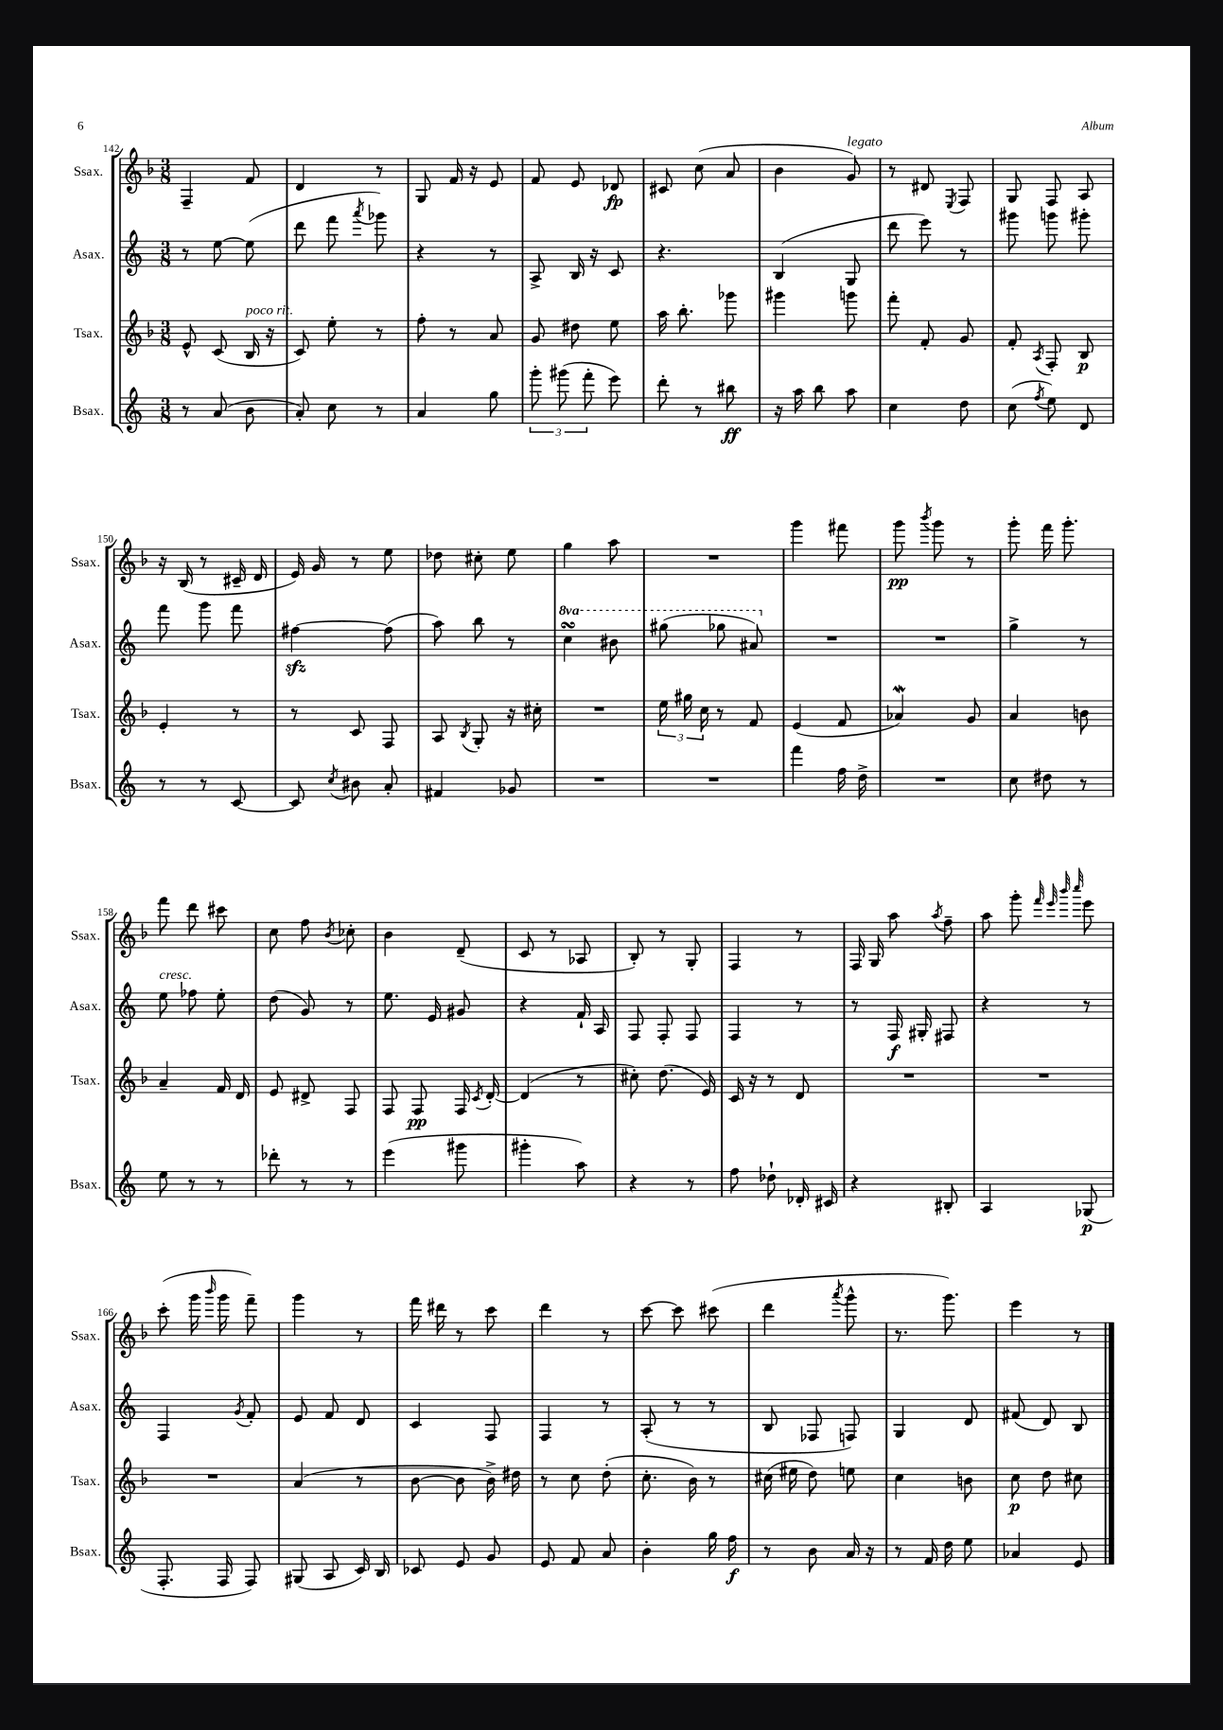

**kern	**dynam	**kern	**dynam	**kern	**dynam	**kern	**dynam
*part4	*part4	*part3	*part3	*part2	*part2	*part1	*part1
*staff4	*staff4	*staff3	*staff3	*staff2	*staff2	*staff1	*staff1
*I"Bsax.	*	*I"Tsax.	*	*I"Asax.	*	*I"Ssax.	*
*I'Bsax.	*	*I'Tsax.	*	*I'Asax.	*	*I'Ssax.	*
*clefG2	*	*clefG2	*	*clefG2	*	*clefG2	*
*k[]	*	*k[b-]	*	*k[]	*	*k[b-]	*
*M3/8	*	*M3/8	*	*M3/8	*	*M3/8	*
=142	=142	=142	=142	=142	=142	=142	=142
8r	.	8e^^/	.	8r	.	4F~/	.
(8a/	.	(8c/	.	[8ee\	.	.	.
!	!	!LO:TX:a:i:t=poco rit.	!	!	!	!	!
8b\	.	16B-/	.	(8ee\]	.	8f/	.
.	.	16r	.	.	.	.	.
=143	=143	=143	=143	=143	=143	=143	=143
8a'/)	.	8c/)	.	8ddd\	.	4d/	.
8cc\	.	8ee'\	.	8fff\	.	.	.
.	.	.	.	8qaaa/	.	.	.
8r	.	8r	.	8ggg-X\)	.	8r	.
=144	=144	=144	=144	=144	=144	=144	=144
4a/	.	8ff'\	.	4r	.	8G/	.
.	.	8r	.	.	.	16f/	.
.	.	.	.	.	.	16r	.
8gg\	.	8a/	.	8r	.	8e/	.
=145	=145	=145	=145	=145	=145	=145	=145
12ggg'\	.	8g/	.	8A^/	.	8f/	.
(12ggg#X\	.	.	.	.	.	.	.
.	.	8dd#X\	.	16B/	.	8e/	.
12fff'\	.	.	.	.	.	.	.
.	.	.	.	16r	.	.	.
8eee\)	.	8ee\	.	8c/	.	8d-X/	fp
=146	=146	=146	=146	=146	=146	=146	=146
8ddd'\	.	16aa\	.	4.r	.	8c#X/	.
.	.	8.bb-'\	.	.	.	.	.
8r	.	.	.	.	.	(8cc\	.
8bb#X\	ff	8ggg-X\	.	.	.	8a/	.
=147	=147	=147	=147	=147	=147	=147	=147
16r	.	4ggg#X\	.	(4B/	.	4b-\	.
16aa\	.	.	.	.	.	.	.
8bb\	.	.	.	.	.	.	.
!	!	!	!	!	!	!LO:TX:a:i:t=legato	!
8aa\	.	8gggn\	.	8G/	.	8g/)	.
=148	=148	=148	=148	=148	=148	=148	=148
4cc\	.	8fff'\	.	8ddd\	.	8r	.
.	.	8f'/	.	8eee\)	.	8d#X/	.
.	.	.	.	.	.	8qE/	.
8dd\	.	8g/	.	8r	.	8F/	.
=149	=149	=149	=149	=149	=149	=149	=149
(8cc\	.	8f'/	.	8ggg#X\	.	8G/	.
8qff/	.	8qA/	.	.	.	.	.
8ee\)	.	8F'/	.	8gggn\	.	8F/	.
8d/	.	8B-/	p	8ggg#X'\	.	8A/	.
!!LO:LB:g=z
=150	=150	=150	=150	=150	=150	=150	=150
8r	.	4e'/	.	8fff\	.	16r	.
.	.	.	.	.	.	(16B-/	.
8r	.	.	.	8ggg\	.	8r	.
[8c/	.	8r	.	8fff\	.	16c#X~/	.
.	.	.	.	.	.	16d/	.
=151	=151	=151	=151	=151	=151	=151	=151
8c/]	.	8r	.	[4ff#Xzz\	.	16e/)	.
.	.	.	.	.	.	16g/	.
8qcc/	.	.	.	.	.	.	.
8b#X\	.	8c/	.	.	.	8r	.
8a'/	.	8F/	.	(8ff#\]	.	8ee\	.
=152	=152	=152	=152	=152	=152	=152	=152
4f#X/	.	8A/	.	8aa\)	.	8dd-X\	.
.	.	8qB-/	.	.	.	.	.
.	.	8G'/	.	8bb\	.	8cc#X'\	.
8g-X/	.	16r	.	8r	.	8ee\	.
.	.	16cc#X'\	.	.	.	.	.
=153	=153	=153	=153	=153	=153	=153	=153
*	*	*	*	*8va	*	*	*
4.r	.	4.r	.	4cccsSSs\	.	4gg\	.
.	.	.	.	8bb#X\	.	8aa\	.
=154	=154	=154	=154	=154	=154	=154	=154
4.r	.	24ee\	.	(8ggg#X\	.	4.r	.
.	.	24gg#X\	.	.	.	.	.
.	.	24cc\	.	.	.	.	.
.	.	8r	.	8ggg-X\	.	.	.
.	.	8f/	.	8aa#X/)	.	.	.
=155	=155	=155	=155	=155	=155	=155	=155
*	*	*	*	*X8va	*	*	*
4fff\	.	(4e/	.	4.r	.	4ggg\	.
16ff\	.	8f/	.	.	.	8fff#X\	.
16dd^\	.	.	.	.	.	.	.
=156	=156	=156	=156	=156	=156	=156	=156
4.r	.	4a-Xw/)	.	4.r	.	8ggg\	pp
.	.	.	.	.	.	8qbbb-/	.
.	.	.	.	.	.	8ggg\	.
.	.	8g/	.	.	.	8r	.
=157	=157	=157	=157	=157	=157	=157	=157
8cc\	.	4a/	.	4gg^\	.	8ggg'\	.
8dd#X\	.	.	.	.	.	16fff\	.
.	.	.	.	.	.	8.ggg'\	.
8r	.	8bn\	.	8r	.	.	.
!!LO:LB:g=z
=158	=158	=158	=158	=158	=158	=158	=158
!	!	!	!	!LO:TX:a:i:t=cresc.	!	!	!
8ee\	.	4a~/	.	8ee\	.	8fff\	.
8r	.	.	.	8ff-X\	.	8ddd\	.
8r	.	16f/	.	8ee'\	.	8ccc#X\	.
.	.	16d/	.	.	.	.	.
=159	=159	=159	=159	=159	=159	=159	=159
8ddd-X'\	.	8e/	.	(8dd\	.	8cc\	.
8r	.	8d#X^/	.	8g/)	.	8ff\	.
.	.	.	.	.	.	8qb-/	.
8r	.	8F/	.	8r	.	8cc-X'\	.
=160	=160	=160	=160	=160	=160	=160	=160
(4eee\	.	8F/	.	8.ee\	.	4b-\	.
.	.	8F/	pp	.	.	.	.
.	.	.	.	16e/	.	.	.
8ggg#X\	.	16F/	.	8g#X/	.	(8d~/	.
.	.	8qc/	.	.	.	.	.
.	.	[16d'/	.	.	.	.	.
=161	=161	=161	=161	=161	=161	=161	=161
4ggg#X'\	.	(4d/]	.	4r	.	8c/	.
.	.	.	.	.	.	8r	.
8aa\)	.	8r	.	16f`/	.	8A-X/	.
.	.	.	.	16A/	.	.	.
=162	=162	=162	=162	=162	=162	=162	=162
4r	.	8cc#X'\)	.	8F/	.	8B-'/)	.
.	.	(8.dd\	.	8F'/	.	8r	.
8r	.	.	.	8F/	.	8G'/	.
.	.	16e/)	.	.	.	.	.
=163	=163	=163	=163	=163	=163	=163	=163
8ff\	.	16c/	.	4F/	.	4F/	.
.	.	16r	.	.	.	.	.
8dd-X`\	.	8r	.	.	.	.	.
16d-X'/	.	8d/	.	8r	.	8r	.
16c#X/	.	.	.	.	.	.	.
=164	=164	=164	=164	=164	=164	=164	=164
4r	.	4.r	.	8r	.	16F/	.
.	.	.	.	.	.	16G/	.
.	.	.	.	16F/	f	8aa\	.
.	.	.	.	16G#X'/	.	.	.
.	.	.	.	.	.	8qaa/	.
8B#X'/	.	.	.	8F#X/	.	8ff~\	.
=165	=165	=165	=165	=165	=165	=165	=165
4A/	.	4.r	.	4r	.	8aa\	.
.	.	.	.	.	.	8ggg'\	.
.	.	.	.	.	.	32qqfff/	.
.	.	.	.	.	.	32qqeee/	.
.	.	.	.	.	.	32qqbbb-/	.
.	.	.	.	.	.	32qqcccc/	.
(8G-X/	p	.	.	8r	.	8eee\	.
!!LO:LB:g=z
=166	=166	=166	=166	=166	=166	=166	=166
8.F'/	.	4.r	.	4F/	.	(8ccc'\	.
.	.	.	.	.	.	16ggg\	.
.	.	.	.	.	.	16qqbbb-/	.
16F/	.	.	.	.	.	16ggg\	.
.	.	.	.	8qg/	.	.	.
8F/)	.	.	.	8f'/	.	8fff~\)	.
=167	=167	=167	=167	=167	=167	=167	=167
(8G#X/	.	(4a/	.	8e/	.	4ggg\	.
8A/	.	.	.	8f/	.	.	.
16c/)	.	8r	.	8d/	.	8r	.
16B/	.	.	.	.	.	.	.
=168	=168	=168	=168	=168	=168	=168	=168
8c-X/	.	[8b-\	.	4c/	.	16fff\	.
.	.	.	.	.	.	16ddd#X\	.
8e/	.	8b-\]	.	.	.	8r	.
8g/	.	16b-^\)	.	8F/	.	8ccc\	.
.	.	16dd#X\	.	.	.	.	.
=169	=169	=169	=169	=169	=169	=169	=169
8e/	.	8r	.	4F/	.	4ddd\	.
8f/	.	8cc\	.	.	.	.	.
8a/	.	(8dd'\	.	8r	.	8r	.
=170	=170	=170	=170	=170	=170	=170	=170
4b'\	.	8.cc'\	.	(8A'/	.	[8ccc\	.
.	.	.	.	8r	.	8ccc\]	.
.	.	16b-\)	.	.	.	.	.
16gg\	.	8r	.	8r	.	(8ccc#X\	.
16ff\	f	.	.	.	.	.	.
=171	=171	=171	=171	=171	=171	=171	=171
8r	.	(16cc#X\	.	8B/	.	4ddd\	.
.	.	16ee#X\	.	.	.	.	.
8b\	.	8dd\)	.	8F-X/	.	.	.
.	.	.	.	.	.	8qaaa/	.
16a/	.	8een\	.	8Fn/)	.	8ggg^^\	.
16r	.	.	.	.	.	.	.
=172	=172	=172	=172	=172	=172	=172	=172
8r	.	4cc\	.	4G/	.	8.r	.
16f/	.	.	.	.	.	.	.
16dd\	.	.	.	.	.	8.ggg\)	.
8ee\	.	8bn\	.	8d/	.	.	.
=173	=173	=173	=173	=173	=173	=173	=173
4a-X/	.	8cc\	p	(8f#X/	.	4eee\	.
.	.	8dd\	.	8d/)	.	.	.
8e/	.	8cc#X\	.	8B/	.	8r	.
==	==	==	==	==	==	==	==
*-	*-	*-	*-	*-	*-	*-	*-
